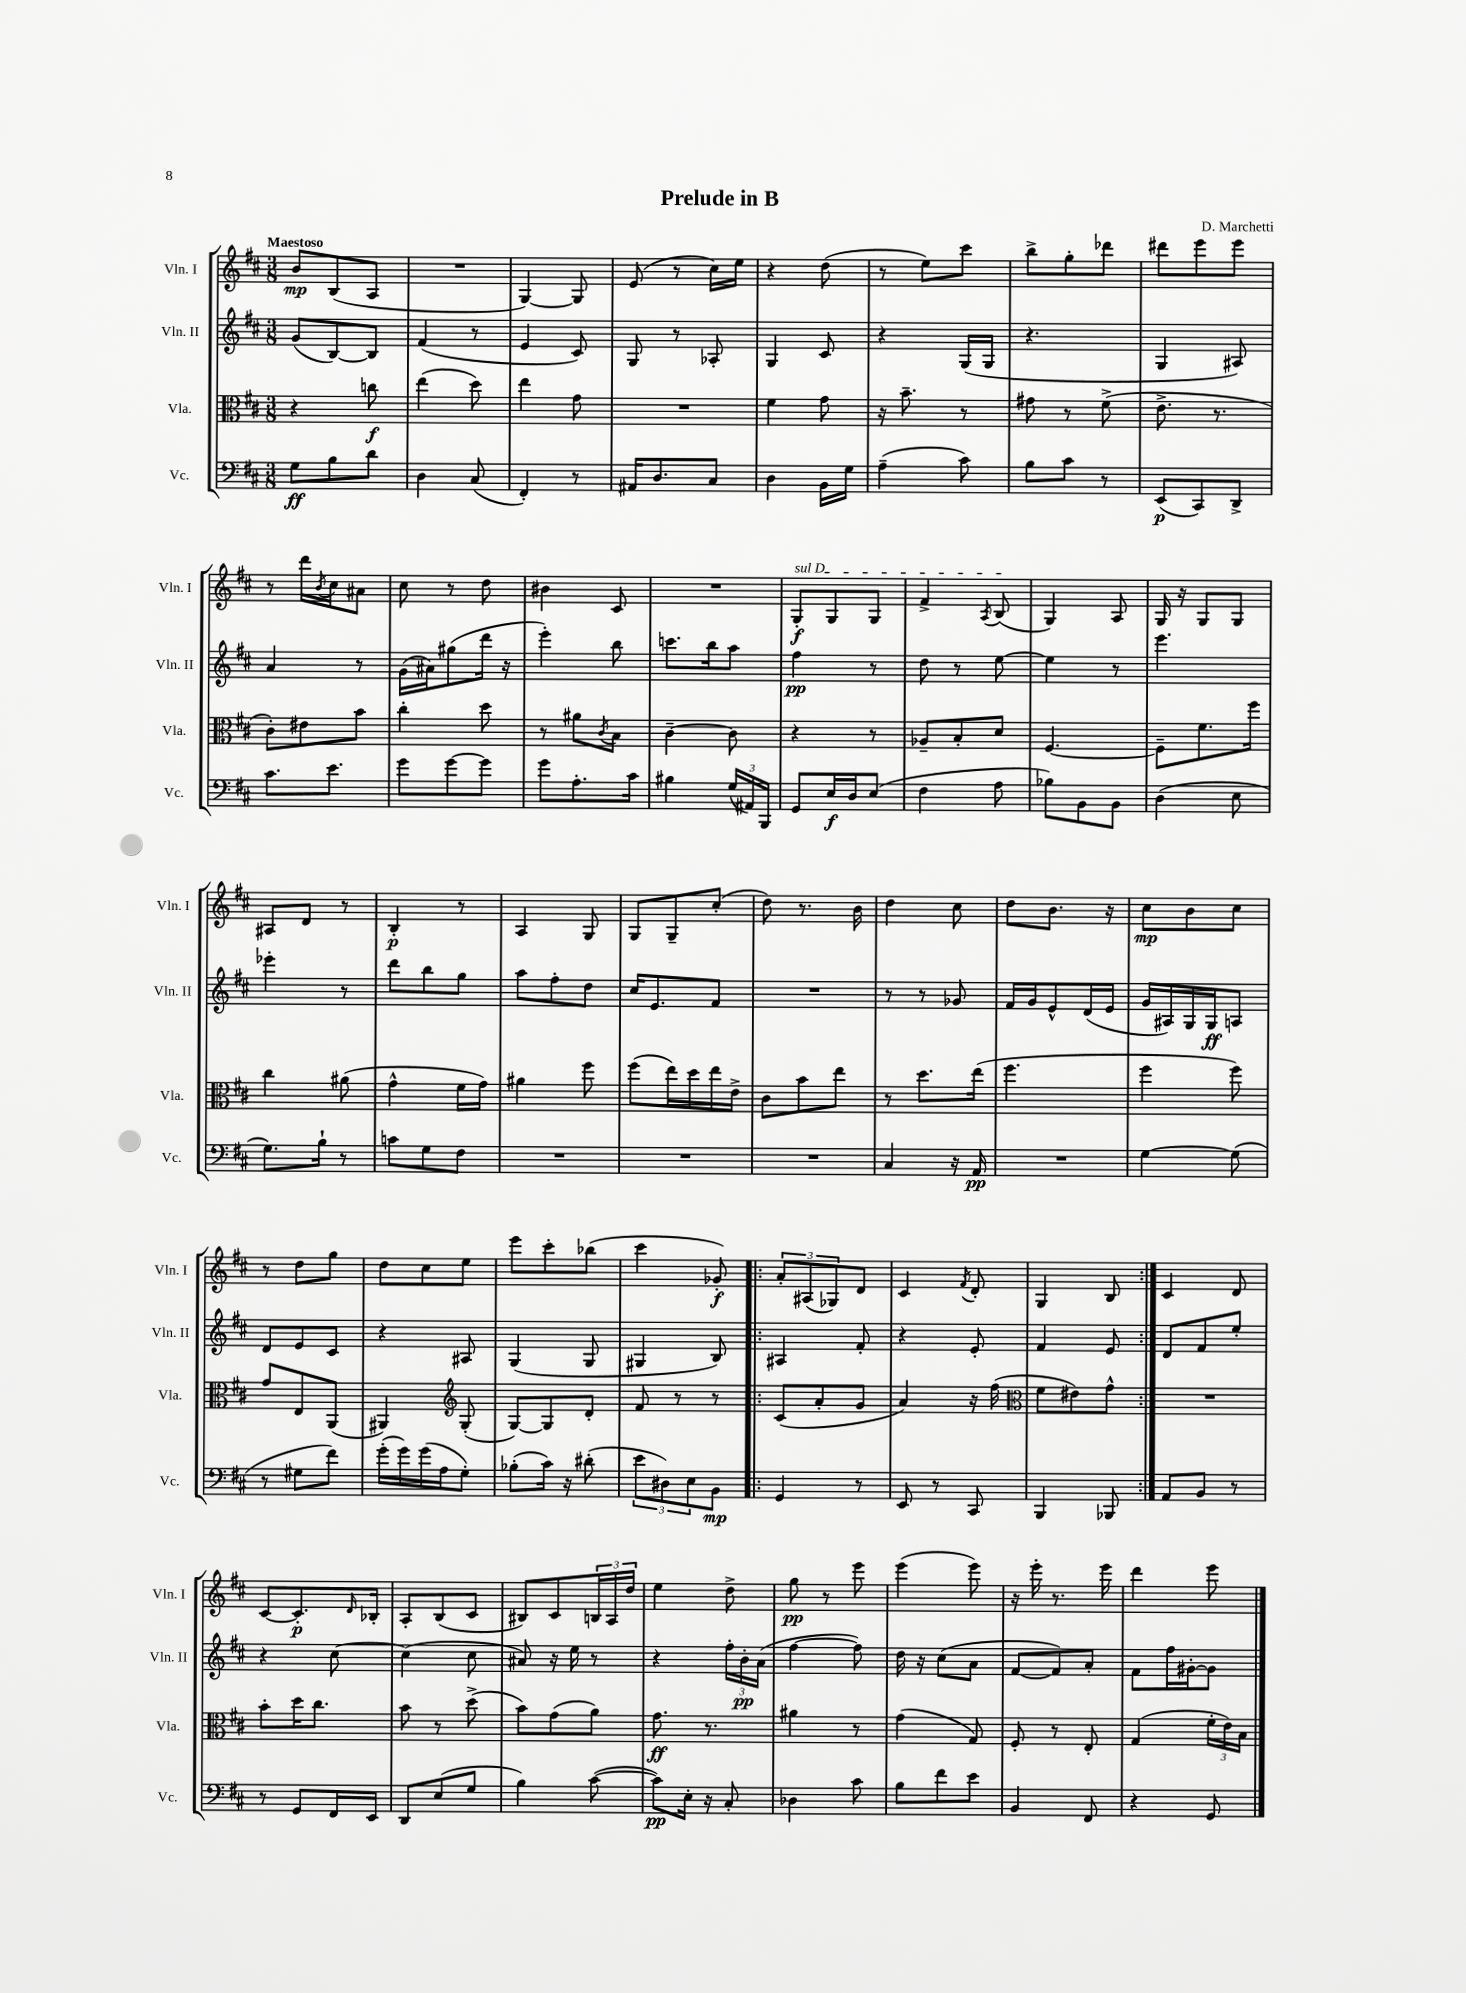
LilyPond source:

\header { title = "Prelude in B" composer = "D. Marchetti" }
<<
\new StaffGroup <<
\new Staff = "s0" \with { instrumentName = "Vln. I" shortInstrumentName = "Vln. I" } {
    \clef treble \key d \major \numericTimeSignature \time 3/8 \tempo "Maestoso"
    b'8\mp b8( a8 |
    R4. |
    g4~) g8 |
    e'8( r8 cis''16) e''16 |
    r4 d''8( |
    r8 e''8) cis'''8 |
    b''8-> g''8-. des'''8 |
    dis'''8 e'''8 e'''8 |
    r8 d'''16 \acciaccatura { b'8 } cis''16 ais'8 |
    cis''8 r8 d''8 |
    bis'4 cis'8 |
    R4. |
    \once \override TextSpanner.bound-details.left.text = \markup { \italic "sul D" } g8-.\f\startTextSpan g8 g8 |
    fis'4-> \acciaccatura { a8 } b8\stopTextSpan( |
    g4) a8 |
    g16 r16 g8 g8 |
    ais8 d'8 r8 |
    b4-.\p r8 |
    a4 g8 |
    g8 g8-- cis''8-.( |
    d''8) r8. b'16 |
    d''4 cis''8 |
    d''8 b'8. r16 |
    cis''8\mp b'8 cis''8 |
    r8 d''8 g''8 |
    d''8 cis''8 e''8 |
    e'''8 cis'''8-. bes''8( |
    cis'''4 ges'8-.\f) |
    \repeat volta 2 { \tuplet 3/2 { a'8-. ais8( ges8) } d'8 |
    cis'4 \acciaccatura { fis'8 } d'8-. |
    g4 b8 | }
    cis'4 d'8 |
    cis'8~ cis'8.-.\p \grace { d'16 } bes16-. |
    a8-. b8( cis'8 |
    bis8) cis'8 \tuplet 3/2 { b16 a16 d''16 } |
    e''4 d''8-> |
    g''8\pp r8 e'''8 |
    e'''4( e'''8) |
    r16 e'''16-. r8. e'''16 |
    d'''4 e'''8 \bar "|." |
}
\new Staff = "s1" \with { instrumentName = "Vln. II" shortInstrumentName = "Vln. II" } {
    \clef treble \key d \major \numericTimeSignature \time 3/8
    g'8( b8~) b8 |
    fis'4( r8 |
    e'4 cis'8) |
    g8 r8 aes8-. |
    g4 cis'8 |
    r4 g16( g16 |
    r4. |
    g4 ais8) |
    a'4 r8 |
    g'16( ais'16) gis''8( d'''16 r16 |
    e'''4-.) b''8 |
    c'''8. b''16 a''8 |
    fis''4\pp r8 |
    d''8 r8 e''8~ |
    e''4 r8 |
    e'''4. |
    ees'''4-. r8 |
    d'''8 b''8 g''8 |
    a''8 fis''8-. d''8 |
    cis''16 e'8. fis'8 |
    R4. |
    r8 r8 ges'8 |
    fis'16 g'16 e'8-^ d'16( e'16 |
    g'16 ais16) g16 g16\ff a8 |
    d'8 e'8 cis'8 |
    r4 ais8 |
    g4( g8 |
    gis4 b8) |
    \repeat volta 2 { ais4 fis'8-. |
    r4 e'8-. |
    fis'4 e'8 | }
    d'8 fis'8 e''8-. |
    r4 cis''8~ |
    cis''4( cis''8 |
    ais'8) r16 e''16 r8 |
    r4 \tuplet 3/2 { fis''16-. b'16-.\pp a'16( } |
    fis''4~ fis''8) |
    d''16 r16 cis''8( a'8 |
    fis'8~ fis'8) a'8-. |
    fis'8 fis''16 gis'16~-. gis'8 \bar "|." |
}
\new Staff = "s2" \with { instrumentName = "Vla." shortInstrumentName = "Vla." } {
    \clef alto \key d \major \numericTimeSignature \time 3/8
    r4 c''8\f |
    e''4( d''8) |
    e''4 g'8 |
    R4. |
    fis'4 g'8 |
    r16 b'8.-- r8 |
    gis'8 r8 fis'8->( |
    e'8.-> r8. |
    cis'8-.) eis'8 b'8 |
    cis''4-. d''8 |
    r8 ais'8 \acciaccatura { cis'8 } b8 |
    cis'4~-- cis'8 |
    r4 r8 |
    aes8-- b8-. d'8 |
    fis4.~ |
    fis8-- fis'8. fis''16 |
    cis''4 ais'8( |
    g'4-^ fis'16 g'16) |
    ais'4 fis''8 |
    fis''8( e''16) d''16 e''16 e'16-> |
    cis'8 b'8 e''8 |
    r8 d''8. e''16( |
    fis''4. |
    fis''4 fis''8) |
    g'8 e8 a,8( |
    ais,4) \clef treble g8-.( |
    g8~) g8 d'8-. |
    fis'8 r8 r8 |
    \repeat volta 2 { cis'8( a'8-. g'8 |
    a'4) r16 fis''16( |
    \clef alto fis'8 eis'8) g'8-^ | }
    R4. |
    b'8-. d''16 cis''8. |
    b'8 r8 d''8->( |
    b'8) g'8( a'8) |
    g'8.\ff r8. |
    ais'4 r8 |
    g'4( g8) |
    fis8-. r8 e8-. |
    g4( \tuplet 3/2 { fis'16-. e'16) b16 } \bar "|." |
}
\new Staff = "s3" \with { instrumentName = "Vc." shortInstrumentName = "Vc." } {
    \clef bass \key d \major \numericTimeSignature \time 3/8
    g8\ff b8 d'8 |
    d4 cis8( |
    fis,4-.) r8 |
    ais,16 d8. cis8 |
    d4 b,16 g16 |
    a4--( cis'8) |
    b8 cis'8 r8 |
    e,8\p( cis,8) d,8-> |
    cis'8. e'8. |
    g'8 g'8~ g'8 |
    g'8 a8.-. cis'16 |
    bis4 \tuplet 3/2 { g16( ais,16) b,,16 } |
    g,8 e16\f d16 e8( |
    fis4 a8 |
    bes8) b,8 b,8 |
    d4( e8 |
    g8.) b16-! r8 |
    c'8 g8 fis8 |
    R4. |
    R4. |
    R4. |
    cis4 r16 a,16\pp |
    R4. |
    g4~ g8( |
    r8 gis8 fis'8) |
    g'16-.( g'16) g'16( a16 g8-.) |
    bes8-.( cis'16) r16 dis'8-.( |
    \tuplet 3/2 { e'8 dis8) e8 } b,8\mp |
    \repeat volta 2 { g,4 r8 |
    e,8 r8 cis,8 |
    b,,4 bes,,8 | }
    a,8 b,8 r8 |
    r8 g,8 fis,16 e,16 |
    d,8 e8( g8 |
    b4) cis'8~( |
    cis'8\pp) e16-. r16 cis8-. |
    des4 cis'8 |
    b8 fis'8 e'8 |
    b,4 fis,8 |
    r4 g,8 \bar "|." |
}
>>
>>
\layout { \context { \Score \remove "Bar_number_engraver" } }
